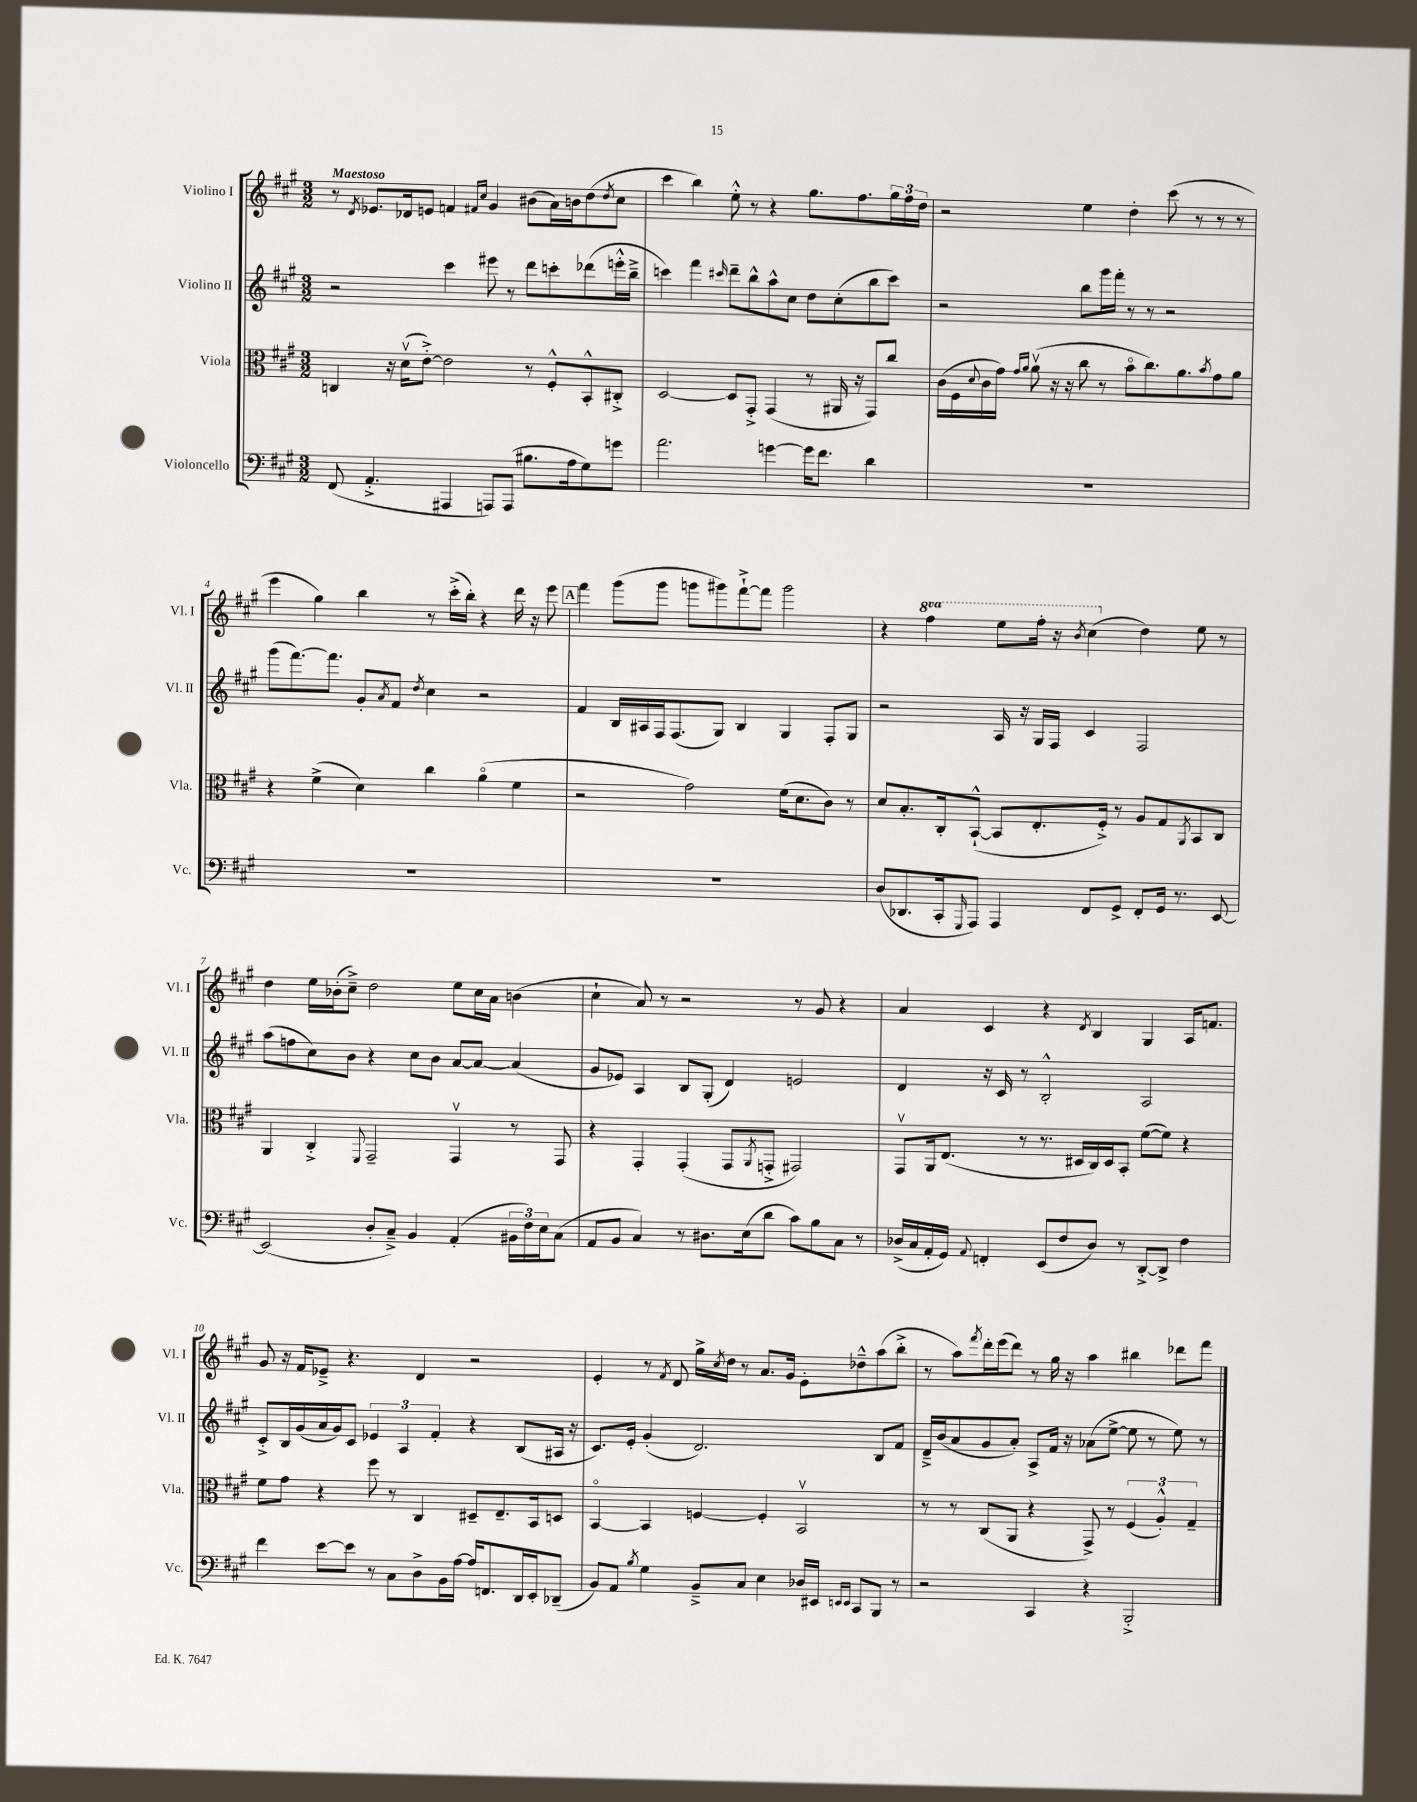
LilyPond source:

<<
\new StaffGroup <<
\new Staff = "s0" \with { instrumentName = "Violino I" shortInstrumentName = "Vl. I" } {
    \clef treble \key a \major \numericTimeSignature \time 3/2 \set Staff.ottavationMarkups = #ottavation-simple-ordinals \tempo "Maestoso"
    r8 \acciaccatura { d'8 } ees'8. des'16 e'8 f'4 \grace { fis'16 cis''16 } gis'4 bis'8( a'16) b'16 d''8( \acciaccatura { d''8 } cis''8 |
    cis'''4 b''4) e''8-.-^ r8 r4 gis''8. fis''8. \tuplet 3/2 { gis''16 fis''16 d''16 } |
    r2 e''4 d''4-. cis'''8( r8 r8 r8 |
    e'''4 gis''4) b''4 r8 cis'''16-.->( b''16-.) r4 d'''16 r16 e'''8 |
    \mark \markup { \box "A" } fis'''4 gis'''8( gis'''8 g'''8 gis'''8) fis'''8~-!-> fis'''8 gis'''2 |
    r4 \ottava #1 fis'''4 e'''8 fis'''16-. r16 \acciaccatura { b''8 } cis'''4( \ottava #0 d''4) e''8 r8 |
    d''4 e''16 bes'16-.( cis''8--->) d''2 e''8 cis''16 a'16 b'4( |
    cis''4-! a'8) r8 r2 r8 gis'8 r4 |
    a'4 cis'4 r4 \acciaccatura { d'8 } b4 gis4 a16 f'8. |
    gis'8 r16 fis'16 ees'8---> r4. d'4 r2 |
    e'4-. r8 \acciaccatura { fis'8 } d'8 gis''16-> \acciaccatura { cis''8 } d''16 r8 a'8. gis'16 e'8-. des''8---^ a''8( b''8-.-> |
    r8 a''8) \acciaccatura { fis'''8 } d'''16-. e'''16( d'''8) r8 gis''16 r16 a''4 bis''4 des'''8 fis'''8 \bar "|." |
}
\new Staff = "s1" \with { instrumentName = "Violino II" shortInstrumentName = "Vl. II" } {
    \clef treble \key a \major \numericTimeSignature \time 3/2
    r2 cis'''4 eis'''8 r8 d'''8 c'''8-. des'''8( e'''16-.-^ b''16---> |
    c'''4) fis'''4 \grace { cis'''16 } d'''8-- b''8-^ a''8-^ cis''8 d''8 cis''8-.( b''8 cis'''8) |
    r2 b''8 gis'''16 fis'''16-. r8 r8 r2 |
    gis'''8( fis'''8.~) fis'''8. gis'8-. \acciaccatura { a'8 } fis'8 \acciaccatura { d''8 } cis''4 r2 |
    \mark \markup { \box "A" } fis'4 b16 ais16 fis16 fis8.( gis8) b4 gis4 fis8-. gis8 |
    r2 a16 r16 gis16 fis16 cis'4 fis2 |
    a''8( f''8 cis''8) b'8 r4 cis''8 b'8 a'8~ a'8~ a'4( |
    gis'8 ees'8) a4 b8 gis8-.( d'4) e'2 |
    d'4 r16 cis'16 r8 b2-.-^ a2 |
    cis'8-.-> b16 gis'16( a'16 gis'16) cis'8 \tuplet 3/2 { ees'4 a4 fis'4-. } r4 b8( ais16 r16 |
    cis'8.) e'16-. gis'4-.( d'2.) b8 fis'8 |
    d'16---> b'16( a'8 gis'8 a'8-.) a8-> fis'16 r16 aes'8( e''8~-> e''8 r8 e''8) r8 \bar "|." |
}
\new Staff = "s2" \with { instrumentName = "Viola" shortInstrumentName = "Vla." } {
    \clef alto \key a \major \numericTimeSignature \time 3/2
    c4 r16 d'16\upbow( e'8~-.->) e'2 r8 fis8-.-^ b,8-.-^ cis8-.-> |
    d2~ d8 gis,8-.-> gis,4( r8 ais,16 r16 gis,8) cis''8 |
    cis'16( fis16 \appoggiatura { d'8 } cis'16 gis'16) \grace { gis'16 a'16 } a'8\upbow( r16 r16 cis''8 r8 b'8\flageolet cis''8.) a'8. \acciaccatura { b'8 } gis'8 a'8 |
    r4 fis'4->( d'4) cis''4 a'4\flageolet( fis'4 |
    \mark \markup { \box "A" } r2 gis'2) fis'16( d'8. cis'8) r8 |
    d'8 b8.-. cis16-. b,8~-!-^( b,8 e8.-. fis16-.->) r8 a8 gis8 \acciaccatura { a,8 } b,8 cis8 |
    a,4 cis4-.-> \appoggiatura { fis,8 } gis,2-- gis,4\upbow r8 gis,8 |
    r4 gis,4-. gis,4-.( gis,8 \acciaccatura { a,8 } g,8-.-> gis,2) |
    gis,8\upbow a,16 e8.( r8 r8. dis16 cis16) dis16 b,8-. fis'8~( fis'8) r4 |
    fis'8 gis'8 r4 fis''8 r8 cis4 dis8-- e8.-- b,16 d8 |
    b,4~\flageolet b,4 f4~ f4-. b,2\upbow |
    r8 r8 cis8( a,8 r4 gis,8->) r8 \tuplet 3/2 { fis4( a4-.-^) gis4-- } \bar "|." |
}
\new Staff = "s3" \with { instrumentName = "Violoncello" shortInstrumentName = "Vc." } {
    \clef bass \key a \major \numericTimeSignature \time 3/2
    fis,8( a,4.-.-> ais,,4 a,,8) a,,8( bis8. a16 gis8) g'8 |
    a'2. g'4~ g'16 fis'8. d'4 |
    R1. |
    R1. |
    \mark \markup { \box "A" } R1. |
    d8( des,8. cis,16-. \grace { gis,,16 } a,,8) a,,4 fis,8 gis,8-> fis,8-. gis,16 r8. e,8~ |
    e,2( d8-. cis8--->) b,4 a,4-.( \tuplet 3/2 { bis,16 fis16) e16 } cis8( |
    a,8 b,8 cis4) r8 dis8. e16( d'8 cis'8) b8 cis8 r8 |
    des16->( cis16 a,16-. gis,16) \appoggiatura { a,8 } f,4-. e,8( fis8 des8) r8 d,8~-.-> d,8-> fis4 |
    fis'4 e'8~ e'8 r8 cis8 d8-> b,16 a16~ a16 f,8. d,16 e,16-. des,8--( |
    b,8) a,8 \acciaccatura { b8 } gis4 b,8---> cis8 e4 des16 eis,16 \grace { e,16 e,16 } cis,8 b,,8 r8 |
    r2 cis,4 r4 b,,2-.-> \bar "|." |
}
>>
>>
